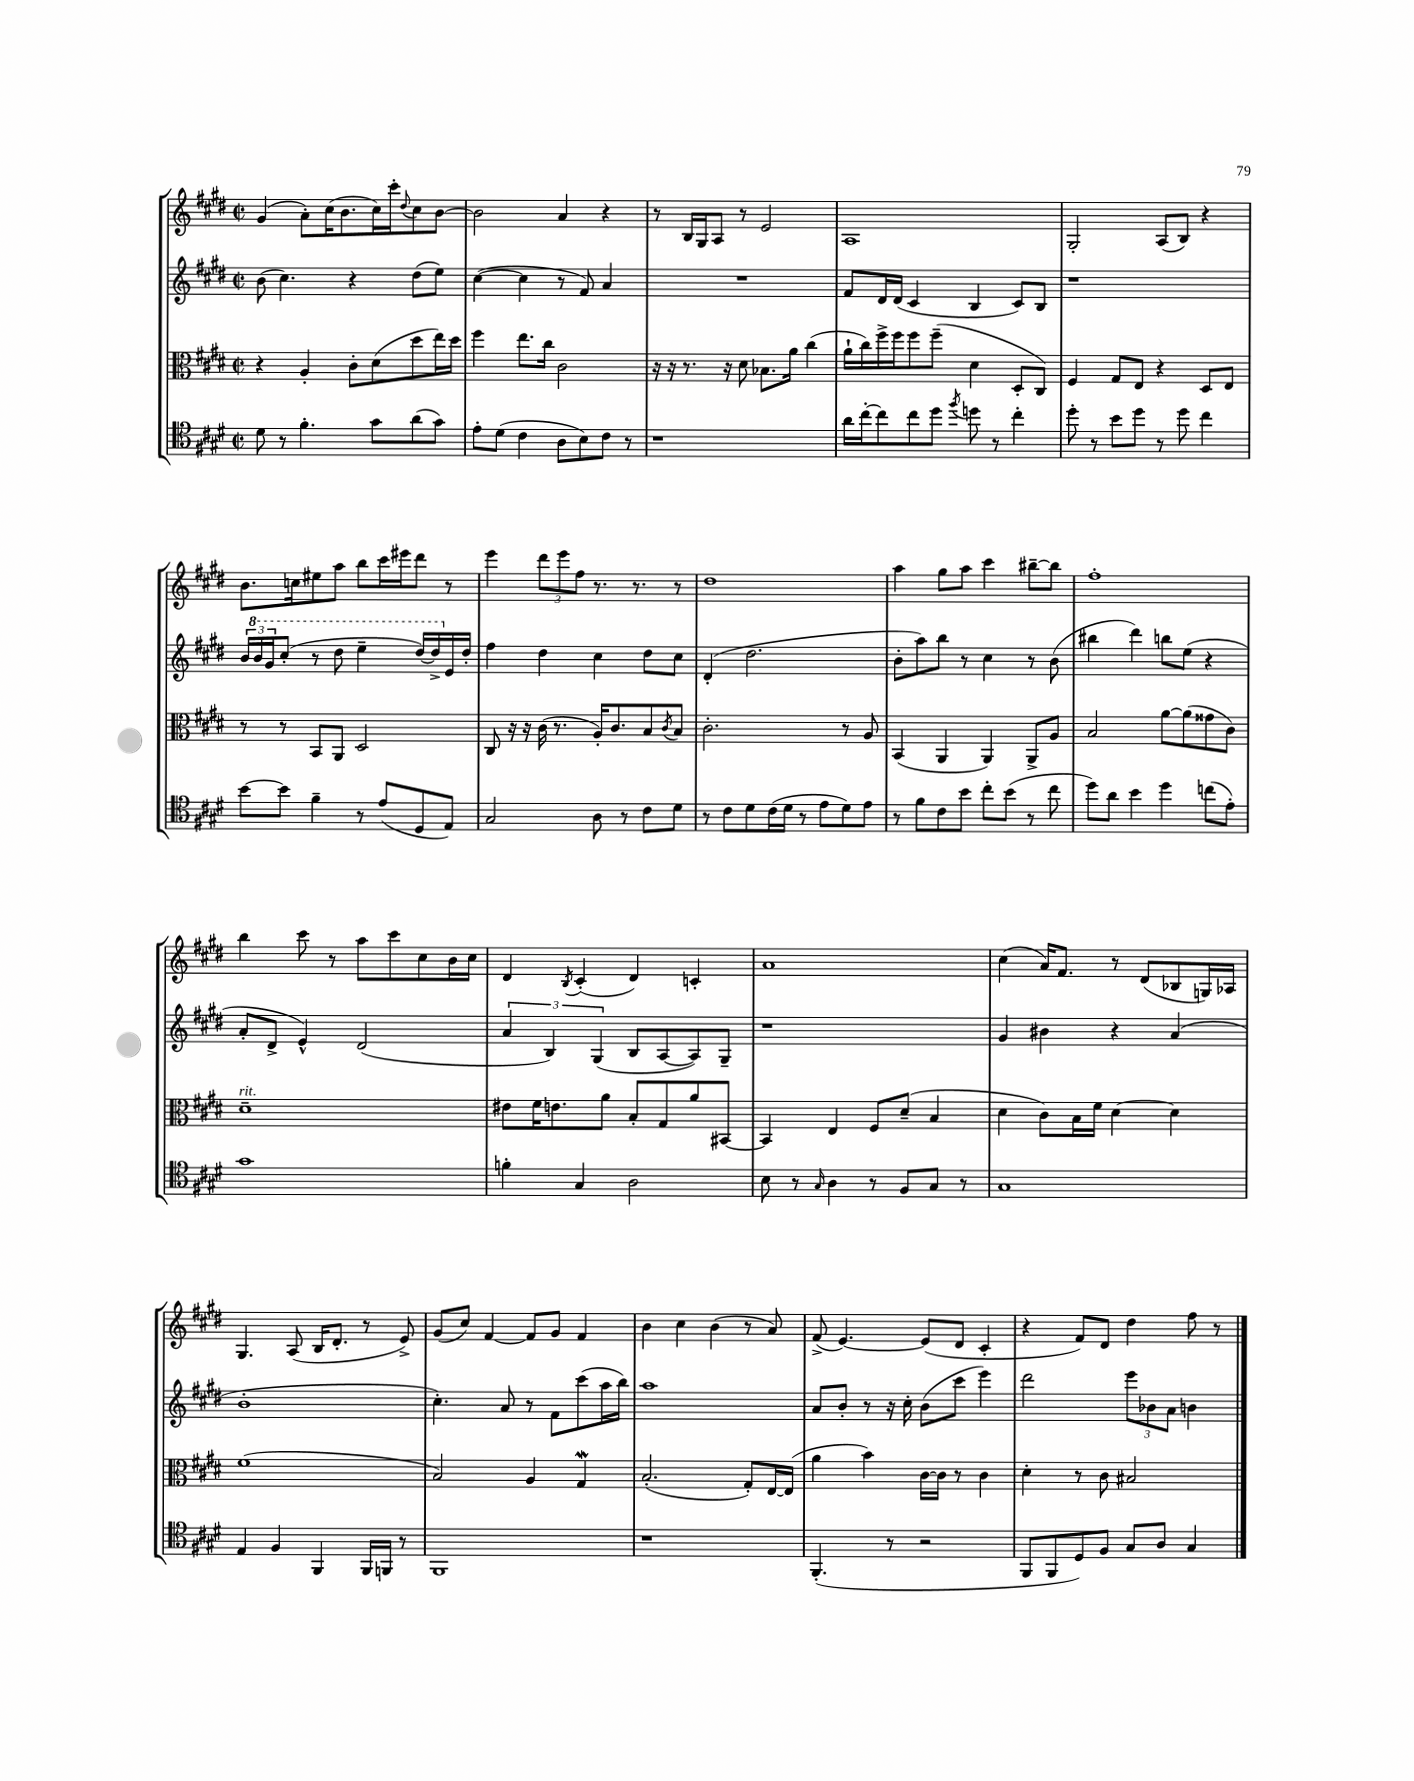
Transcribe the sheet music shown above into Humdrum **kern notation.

**kern	**kern	**kern	**kern
*staff4	*staff3	*staff2	*staff1
*clefC4	*clefC3	*clefG2	*clefG2
*k[f#c#g#d#]	*k[f#c#g#d#]	*k[f#c#g#d#]	*k[f#c#g#d#]
*M2/2	*M2/2	*M2/2	*M2/2
*met(c|)	*met(c|)	*met(c|)	*met(c|)
8d#	4r	(8b	(4g#
8r	.	4.cc#)	.
4.f#'	4A'	.	8a')
.	.	.	(16cc#
.	.	.	8.b
.	8c#'	4r	.
8g#	(8d#	.	16cc#)
.	.	.	16ccc#'
.	.	.	8qqdd#
(8a	8dd#	(8dd#	8cc#
8g#)	16ee)	8ee)	[8b
.	16dd#	.	.
=	=	=	=
8e'	4ff#	([4cc#	2b]
(8d#	.	.	.
4c#	8.ee	4cc#]	.
.	16cc#	.	.
8A	2c#	8r	4a
8B)	.	8f#)	.
8c#	.	4a	4r
8r	.	.	.
=	=	=	=
1r	16r	1r	8r
.	16r	.	.
.	8.r	.	16B
.	.	.	16G#
.	.	.	8A
.	16r	.	.
.	8d#	.	8r
.	8.B-	.	2e
.	16a	.	.
.	(4cc#	.	.
=	=	=	=
16a	16a`	8f#	1A
[16cc#'	16cc#)	.	.
8cc#]	16ff#^	16d#	.
.	16ff#	(16d#	.
8cc#	8ff#	4c#	.
8dd#	(8ff#~	.	.
8qff#	.	.	.
8dd	4d#	4B	.
8r	.	.	.
4cc#'	8D#'	8c#)	.
.	8C#)	8B	.
=	=	=	=
8dd#'	4F#	1r	2G#'
8r	.	.	.
8b	8G#	.	.
8dd#	8E	.	.
8r	4r	.	(8A
8dd#	.	.	8B)
4cc#	8D#	.	4r
.	8E	.	.
=	=	=	=
[8b	8r	24b	8.b
.	.	24bb	.
.	.	24gg#	.
8b]	8r	(8ccc#'	.
.	.	.	16cc
4f#~	8BB	8r	8ee#
.	8AA	8ddd#	8aa
8r	2D#	4eee~	8bb
(8e	.	.	16ccc#
.	.	.	16eee#
8D#	.	[16ddd#)	8ddd#
.	.	16ddd#^]	.
8E)	.	16e	8r
.	.	16dd#'	.
=	=	=	=
2G#	8C#	4ff#	4eee
.	16r	.	.
.	16r	.	.
.	(16c#	4dd#	12ddd#
.	8.r	.	.
.	.	.	12eee
.	.	.	12ff#
8A	16A')	4cc#	8.r
.	8.c#	.	.
8r	.	.	.
.	.	.	8.r
8c#	8B	8dd#	.
.	8qc#	.	.
8d#	8B	8cc#	8r
=	=	=	=
8r	2.c#'	(4d#'	1dd#
8c#	.	.	.
8d#	.	2.dd#	.
(16c#	.	.	.
16d#	.	.	.
8r	.	.	.
8e	.	.	.
8d#)	8r	.	.
8e	8A	.	.
=	=	=	=
8r	(4BB	8b'	4aa
8f#	.	8aa)	.
8c#	4AA	8bb	8gg#
8b	.	8r	8aa
8cc#'	4AA)	4cc#	4ccc#
(8b	.	.	.
8r	8AA^	8r	[8bb#~
8cc#	8A	(8b	8bb#]
=	=	=	=
8dd#)	2B	4bb#	1ff#'
8a	.	.	.
4b	.	4ddd#)	.
4dd#	[8a	8bb	.
.	(8a]	(8ee	.
(8cc	8g##	4r	.
8e')	8c#)	.	.
=	=	=	=
1g#	1d#~	8a'	4bb
.	.	8d#^	.
.	.	4e^^)	8ccc#
.	.	.	8r
.	.	(2d#	8aa
.	.	.	8ccc#
.	.	.	8cc#
.	.	.	16b
.	.	.	16cc#
=	=	=	=
4f'	8e#	6a	4d#
.	16f#	.	.
.	.	6B)	.
.	8.e	.	.
.	.	.	8qB
4G#	.	.	(4c#'
.	.	(6G#	.
.	8a	.	.
2A	8B'	8B	4d#)
.	8G#	[8A	.
.	8a	8A])	4c'
.	[8BB#	8G#~	.
=	=	=	=
8B	4BB#]	1r	1a
8r	.	.	.
16qqG#	.	.	.
4A	4E	.	.
8r	8F#	.	.
8F#	(8d#~	.	.
8G#	4B	.	.
8r	.	.	.
=	=	=	=
1G#	4d#	4g#	(4cc#
.	8c#)	4b#	16a)
.	.	.	8.f#
.	16B	.	.
.	16f#	.	.
.	[4d#	4r	8r
.	.	.	(8d#
.	4d#]	(4a	8B-
.	.	.	16G)
.	.	.	16A-
=	=	=	=
4E	(1f#	1b'	4.G#
4F#	.	.	.
.	.	.	(8A
4FF#	.	.	16B
.	.	.	8.d#'
16FF#	.	.	8r
16FF	.	.	.
8r	.	.	8e^)
=	=	=	=
1FF#	2B)	4.cc#')	(8g#
.	.	.	8cc#)
.	.	.	[4f#
.	.	8a	.
.	4A	8r	8f#]
.	.	8f#	8g#
.	4G#	(8ccc#	4f#
.	.	16aa	.
.	.	16bb)	.
=	=	=	=
1r	(2.B'	1aa	4b
.	.	.	4cc#
.	.	.	(4b
.	8G#')	.	8r
.	[16E	.	8a)
.	(16E]	.	.
=	=	=	=
(4.FF#'	4a	8a	(8f#^
.	.	8b'	[4.e)
.	4b)	8r	.
8r	.	16r	.
.	.	16cc#'	.
2r	[16c#	(8b	(8e]
.	16c#]	.	.
.	8r	8ccc#	8d#
.	4c#	4eee)	4c#'
=	=	=	=
8FF#	4d#'	2ddd#	4r
8FF#	.	.	.
8D#)	8r	.	8f#)
8F#	8c#	.	8d#
8G#	2B#	12eee	4dd#
.	.	12b-	.
8A	.	.	.
.	.	12a	.
4G#	.	4b	8ff#
.	.	.	8r
==	==	==	==
*-	*-	*-	*-
